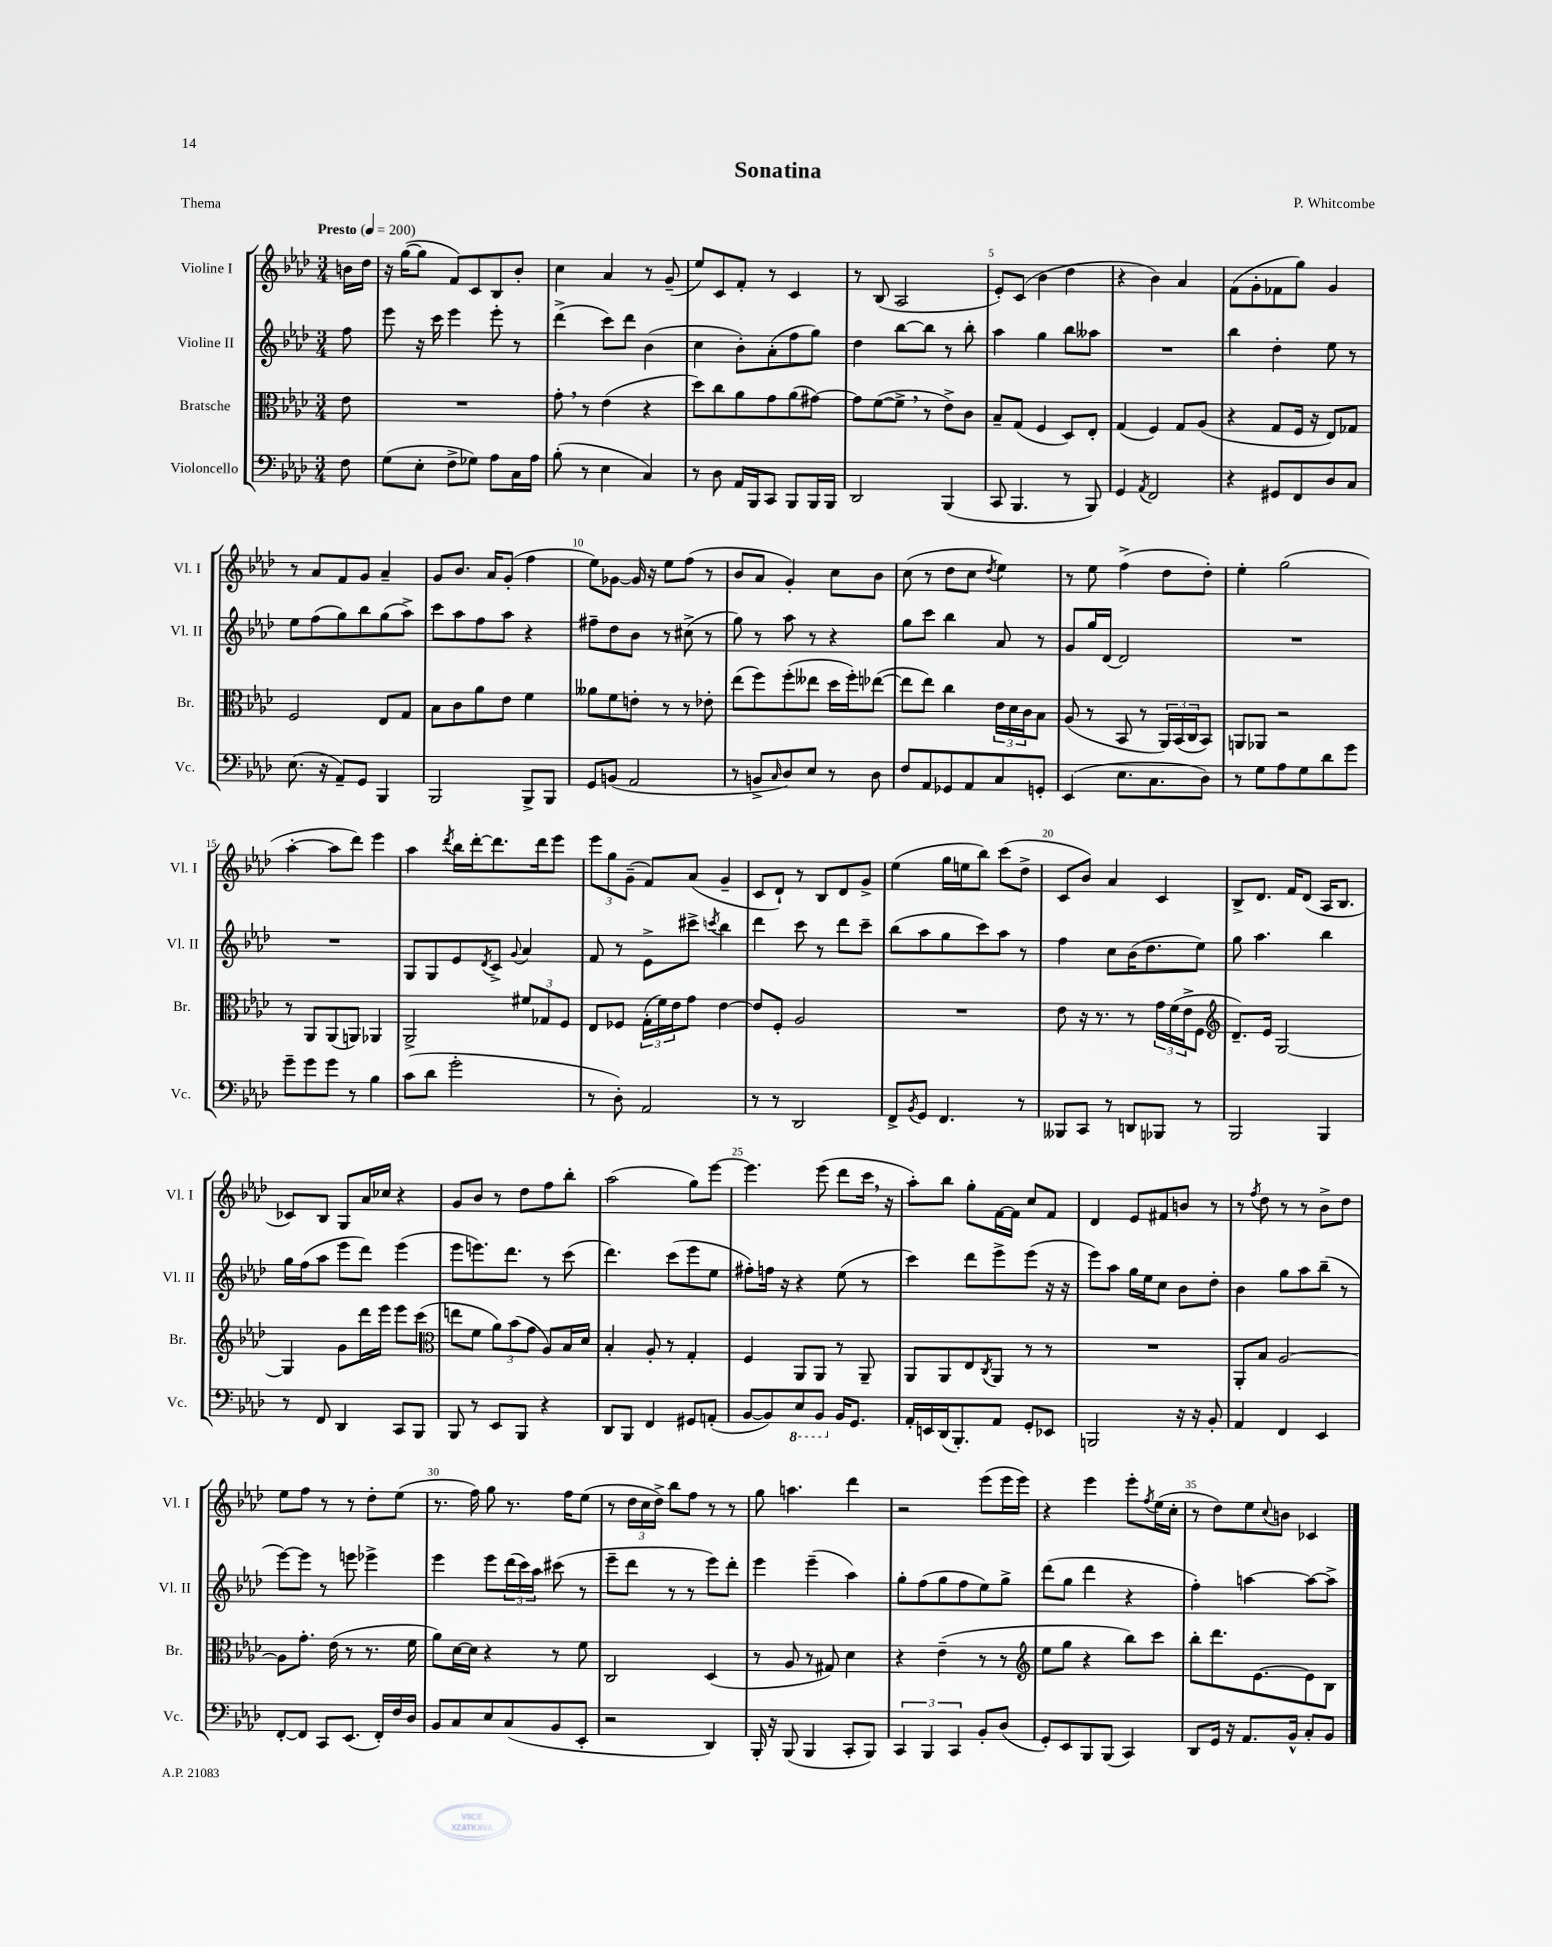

**kern	**kern	**kern	**kern
*staff4	*staff3	*staff2	*staff1
*clefF4	*clefC3	*clefG2	*clefG2
*k[b-e-a-d-]	*k[b-e-a-d-]	*k[b-e-a-d-]	*k[b-e-a-d-]
*M3/4	*M3/4	*M3/4	*M3/4
*MM200	*MM200	*MM200	*MM200
8F\	8e-\	8ff\	16b\LL
.	.	.	16dd-\JJ
=	=	=	=
(8G\L	2.r	8eee-\	16r
.	.	.	([16gg\LK
8E-'\J	.	16r	8gg\]J
.	.	16ccc\	.
8F^\L	.	4eee-\	8f/L)
8G-\J)	.	.	8c/
8A-\L	.	8eee-'\	8B-/
16C\L	.	8r	8b-'/J
16A-\JJ	.	.	.
=	=	=	=
(8B-'\	8g'\	(4ddd-^\	4cc\
8r	8r	.	.
4E-\	(4e-\	8ccc\L)	4a-/
.	.	8ddd-\J	.
4C/)	4r	(4b-\	8r
.	.	.	(8g~/
=	=	=	=
8r	8dd-\L)	4cc\	8ee-/L)
8D-\	8cc\	.	8c/
16AA-/LL	8a-\	8b-'\L)	8f'/J
16BBB-/J	.	.	.
8CC/J	8g\	(8a-'\	8r
8BBB-/L	(8a-\	8ff\	4c/
16BBB-/L	[8g#\J)	8gg\J)	.
16BBB-/JJ	.	.	.
=	=	=	=
2DD-/	8g#\]L	4dd-\	8r
.	([8f\	.	(8B-/
.	8f^\]J	[8bb-\L	2A-/
.	8r	8bb-\]J	.
(4BBB-/	8e-^\L)	8r	.
.	8c\J	8bb-'\	.
=	=	=	=
8CC/	8B-~/L	4aa-\	8e-'/L)
4.BBB-/	(8G/J	.	(8c/J
.	4F/	4gg\	4b-\
8r	8D-/L)	8bb-\L	4dd-\
8BBB-/)	8E-'/J	8aa--\J	.
=	=	=	=
4GG/	(4G/	2.r	4r
8qAA-/	.	.	.
2FF/	4F/)	.	4b-\)
.	8G/L	.	4a-/
.	(8A-/J	.	.
=	=	=	=
4r	4r	4bb-\	(8f\L
.	.	.	8g'\
8GG#/L	8G/L	4dd-'\	8f-\
8FF/	16F/Jk	.	8gg\J)
.	16r	.	.
8D-/	8E-/L)	8ee-\	4g/
8C/J	8G-/J	8r	.
=	=	=	=
(8.E-\	2F/	8ee-\L	8r
.	.	(8ff\	8a-/L
16r	.	.	.
8AA-~/L)	.	8gg\)	8f/
8GG/J	.	8bb-\	8g/J
4BBB-/	8E-/L	(8gg\	4a-~/
.	8G/J	8aa-^\J)	.
=	=	=	=
2BBB-/	8B-\L	8ccc\L	8g/L
.	8c\	8aa-\	8.b-/J
.	8a-\	8ff\	.
.	.	.	16a-/LK
.	8e-\J	8aa-\J	(8g'/J
8BBB-^/L	4f\	4r	4ff\
8BBB-/J	.	.	.
=	=	=	=
8GG/L	8a--\L	8ff#~\L	8ee-\L)
(8BB/J	8f\	8dd-\	[8g-\J
2AA-/	8e'\J	8b-\J	16g-/]
.	.	.	16r
.	8r	8r	8ee-\L
.	8r	(8cc#^\	(8ff\J
.	8e-'\	8r	8r
=	=	=	=
8r	(8ee-\L	8gg\)	8b-/L
8BB^/L	8ff\)	8r	8a-/J
16qqC/	.	.	.
8D-/)	(8ff'\	8aa-\	4g'/)
8E-/J	8ee--\J	8r	.
8r	16dd-\LL	4r	8cc\L
.	16ff'\J)	.	.
8D-\	([8ee-\J	.	8b-\J
=	=	=	=
8F/L	8ee-\]L	8gg\L	(8cc\
8AA-/	8ee-\J)	8ccc\J	8r
8GG-/	4cc\	4bb-\	8dd-\L
8AA-/	.	.	8cc\J
.	.	.	8qdd-/
8C/	24e-\LL	8a-/	4ee-\)
.	24d-\	.	.
.	24c\J	.	.
8GG'/J	8B-\J	8r	.
=	=	=	=
(4EE-/	(8A-/	8g/L	8r
.	8r	16gg/L	8ee-\
.	.	[16d-/JJ	.
8.E-\L	8BB-/	2d-/]	(4ff^\
.	8r	.	.
8.C\	.	.	.
.	24AA-/LL)	.	8dd-\L
.	(24BB-/	.	.
.	24C/J	.	.
8D-\J)	8BB-/J)	.	8dd-'\J)
=	=	=	=
8r	8AA/L	2.r	4ee-'\
8G\L	8AA-/J	.	.
8A-\	2r	.	(2gg\
8G\	.	.	.
8d-\	.	.	.
8g\J	.	.	.
=	=	=	=
8g~\L	8r	2.r	[4aa-'\
8g\	8AA-/L	.	.
8g\J	(8AA-/	.	8aa-\]L
8r	8AA/J)	.	8ddd-\J)
4B-\	4AA-/	.	4eee-\
=	=	=	=
(8c\L	2AA-^/	8G/L	4aa-\
8d-\J	.	8G/	.
.	.	.	8qddd-/
2g'\	.	8e-/	16bb-\LL
.	.	.	[16ddd-'\J
.	.	8qd-/	.
.	.	8c^/J	8.ddd-\]
.	.	8qqg/	.
.	12f#/L	4a-/	.
.	.	.	16ddd-\k
.	12G-/	.	.
.	.	.	8eee-\J
.	12F/J	.	.
=	=	=	=
8r	8E-/L	8f/	12eee-\L
.	.	.	12gg\
8D-'\)	8F-/J	8r	.
.	.	.	(12g~\J
2AA-/	(24G'\LL	8e-^\L	8f/L)
.	24f\)	.	.
.	24e-\J	.	.
.	8g\J	8ccc#^\J	(8a-/J
.	.	8qccc/	.
.	[4e-\	4bb-\	4g~/
=	=	=	=
8r	8e-/]L	4ddd-\	8c/L
8r	8F'/J	.	8d-`/J)
2DD-/	2A-/	8ccc\	8r
.	.	8r	8B-/L
.	.	8ddd-\L	8d-/
.	.	8ccc~\J	8g^/J
=	=	=	=
8FF^/L	2.r	(8bb-\L	(4ee-\
8qBB-/	.	.	.
8GG/J	.	8aa-\	.
4.FF/	.	8gg\	16gg\LL
.	.	.	16ee\J
.	.	8ccc\)	8bb-\J)
.	.	8aa-\J	(8ccc\L
8r	.	8r	8dd-^\J
=	=	=	=
8BBB--/L	8e-\	4ff\	8c/L
8CC/J	16r	.	8b-/J)
.	8.r	.	.
8r	.	8cc\L	4a-/
8DD/L	8r	(16b-\K	.
.	.	8.dd-\	.
8BBB-/J	24g\LL	.	4c/
.	(24f\	.	.
.	24e-^\J	.	.
8r	8F\J	8ee-\J)	.
=	=	=	=
*	*clefG2	*	*
2BBB-/	8.d-~/L)	8gg\	8B-^/L
.	.	4.aa-\	8.d-/J
.	16e-/Jk	.	.
.	[2G/	.	.
.	.	.	16f/LK
.	.	.	(8d-/J
4BBB-/	.	4bb-\	16A-/LK
.	.	.	8.B-/J
=	=	=	=
8r	4G/]	16gg\LL	8c-/L)
.	.	(16ff\J	.
8FF/	.	8aa-\J	8B-/J
4DD-/	8g\L	8eee-\L	8G/L
.	16ddd-\L	8ddd-\J)	16a-/L
.	16eee-\JJ	.	16cc-/JJ
8CC/L	8eee-\L	(4eee-\	4r
8BBB-/J	(8ccc\J	.	.
=	=	=	=
*	*clefC3	*	*
8BBB-/	8ee\L	8eee-\L	8g/L
8r	8f\J	8.eee\)	8b-/J
8EE-/L	12a-\L)	.	8r
.	.	8.ddd-\J	.
.	(12b-\	.	.
8BBB-/J	.	.	8dd-\L
.	12g\J	.	.
4r	8A-/L)	8r	8ff\
.	16B-/L	(8ccc\	8bb-'\J
.	16d-/JJ	.	.
=	=	=	=
8DD-/L	4B-'/	4.ddd-\)	(2aa-\
8BBB-/J	.	.	.
4FF/	8A-'/	.	.
.	8r	(8ccc\L	.
8GG#/L	4G'/	8eee-\	8gg\L)
(8AA'/J	.	8ee-\J	[8eee-\J
=	=	=	=
[8BB-/L	4F/	8ff#'\L)	4.eee-\]
8BB-/])	.	16ff\Jk	.
.	.	16r	.
8EE-/	8AA-/L	4r	.
8BBB-/J	8AA-/J	.	(8eee-\
16BB-/LK	8r	(8ee-\	8ddd-\L
8.GG/J	.	.	.
.	8AA-~/	8r	16ccc\Jk
.	.	.	16r
=	=	=	=
16AA-'/LL	8AA-/L	4ccc\)	8aa-'\L)
16EE/	.	.	.
(16DD-/J	8AA-/	.	8bb-\J
8.BBB-'/)	.	.	.
.	8E-/	8ddd-\L	8gg'\L
.	8qC/	.	.
8AA-/J	8AA-/J	8eee-^\	[16f\L
.	.	.	16f\]JJ
8GG'/L	8r	(8eee-\J	8cc/L
8EE-/J	8r	16r	8f/J
.	.	16r	.
=	=	=	=
2BBB/	2.r	8eee-\L)	4d-/
.	.	8aa-\J	.
.	.	16gg\LL	8e-/L
.	.	16ee-\J	.
.	.	8cc\J	8f#/
16r	.	8b-\L	8b/J
16r	.	.	.
8BB-'/	.	8dd-'\J	8r
=	=	=	=
4AA-/	8AA-'/L	4b-\	8r
.	.	.	8qff/
.	8B-/J	.	8dd-\
4FF/	[2A-/	8gg\L	8r
.	.	8aa-\	8r
4EE-/	.	(8bb-~\J	8b-^\L
.	.	8r	8dd-\J
=	=	=	=
[8FF'/L	8A-\]L	[8eee-\L)	8ee-\L
8FF/]J	8.g'\J	8eee-\]J	8ff\J
8CC/L	.	8r	8r
.	(16e-\	.	.
(8.EE-/J	8r	8eee\	8r
.	8.r	4eee-^\	8dd-'\L
16FF'/LL)	.	.	.
16F/	.	.	(8ee-\J
16D-/JJ	16f\	.	.
=	=	=	=
8BB-/L	8a-\L)	4eee-\	8.r
8C/	[16d-\L	.	.
.	16d-\]JJ	.	16ff\)
8E-/	4r	8eee-\L	8gg\
(8C/	.	(24ddd-\L	8.r
.	.	24ccc\)	.
.	.	24aa-\JJ	.
8BB-/	8r	(8ccc#\	.
.	.	.	16ff\LK
8EE-'/J	8f\	8r	(8ee-\J
=	=	=	=
2r	2C/	8eee-~\L	8r
.	.	8ddd-\J	24dd-\LL
.	.	.	24cc\
.	.	.	24dd-^\JJ)
.	.	8r	8bb-\L
.	.	8r	8ff\J
4DD-/)	(4D-/	8eee-\L)	8r
.	.	8ddd-'\J	8r
=	=	=	=
16BBB-'/	8r	4eee-\	8gg\
16r	.	.	.
(8BBB-/	8A-/	.	4.aa\
4BBB-/	8r	(4eee-~\	.
.	8G#/)	.	.
8CC'/L	4d-\	4aa-\)	4ddd-\
8BBB-/J)	.	.	.
=	=	=	=
6CC/	4r	8gg'\L	2r
.	.	(8ff\	.
6BBB-/	.	.	.
.	(4e-~\	8gg\	.
6CC/	.	.	.
.	.	8ff\	.
8BB-'/L	8r	8ee-\)	(8eee-\L
(8D-/J	8r	8gg^\J	16eee-\L
.	.	.	16eee-\JJ)
=	=	=	=
*	*clefG2	*	*
8GG'/L)	8ee-\L	(8ddd-\L	4r
8EE-/	8gg\J	8gg\J	.
8BBB-/	4r	4ddd-\	4eee-\
(8BBB-/J	.	.	.
4CC/)	8bb-\L)	4r	8eee-'\L
.	.	.	8qff/
.	8ccc\J	.	(16ee-\L
.	.	.	16cc'\JJ
=	=	=	=
8DD-/L	8bb-'\L	4ff'\)	8r
16GG/Jk	8.ddd-\	.	8dd-\L)
16r	.	.	.
8.AA-/L	.	[4aa\	8ee-\
.	[8.e-\	.	.
.	.	.	8qqcc/
.	.	.	8b\J
16BB-^^/Jk	.	.	.
8C'/L	8e-\]	8aa\_L	4c-/
8BB-/J	8B-\J	8aa^\]J	.
==	==	==	==
*-	*-	*-	*-
